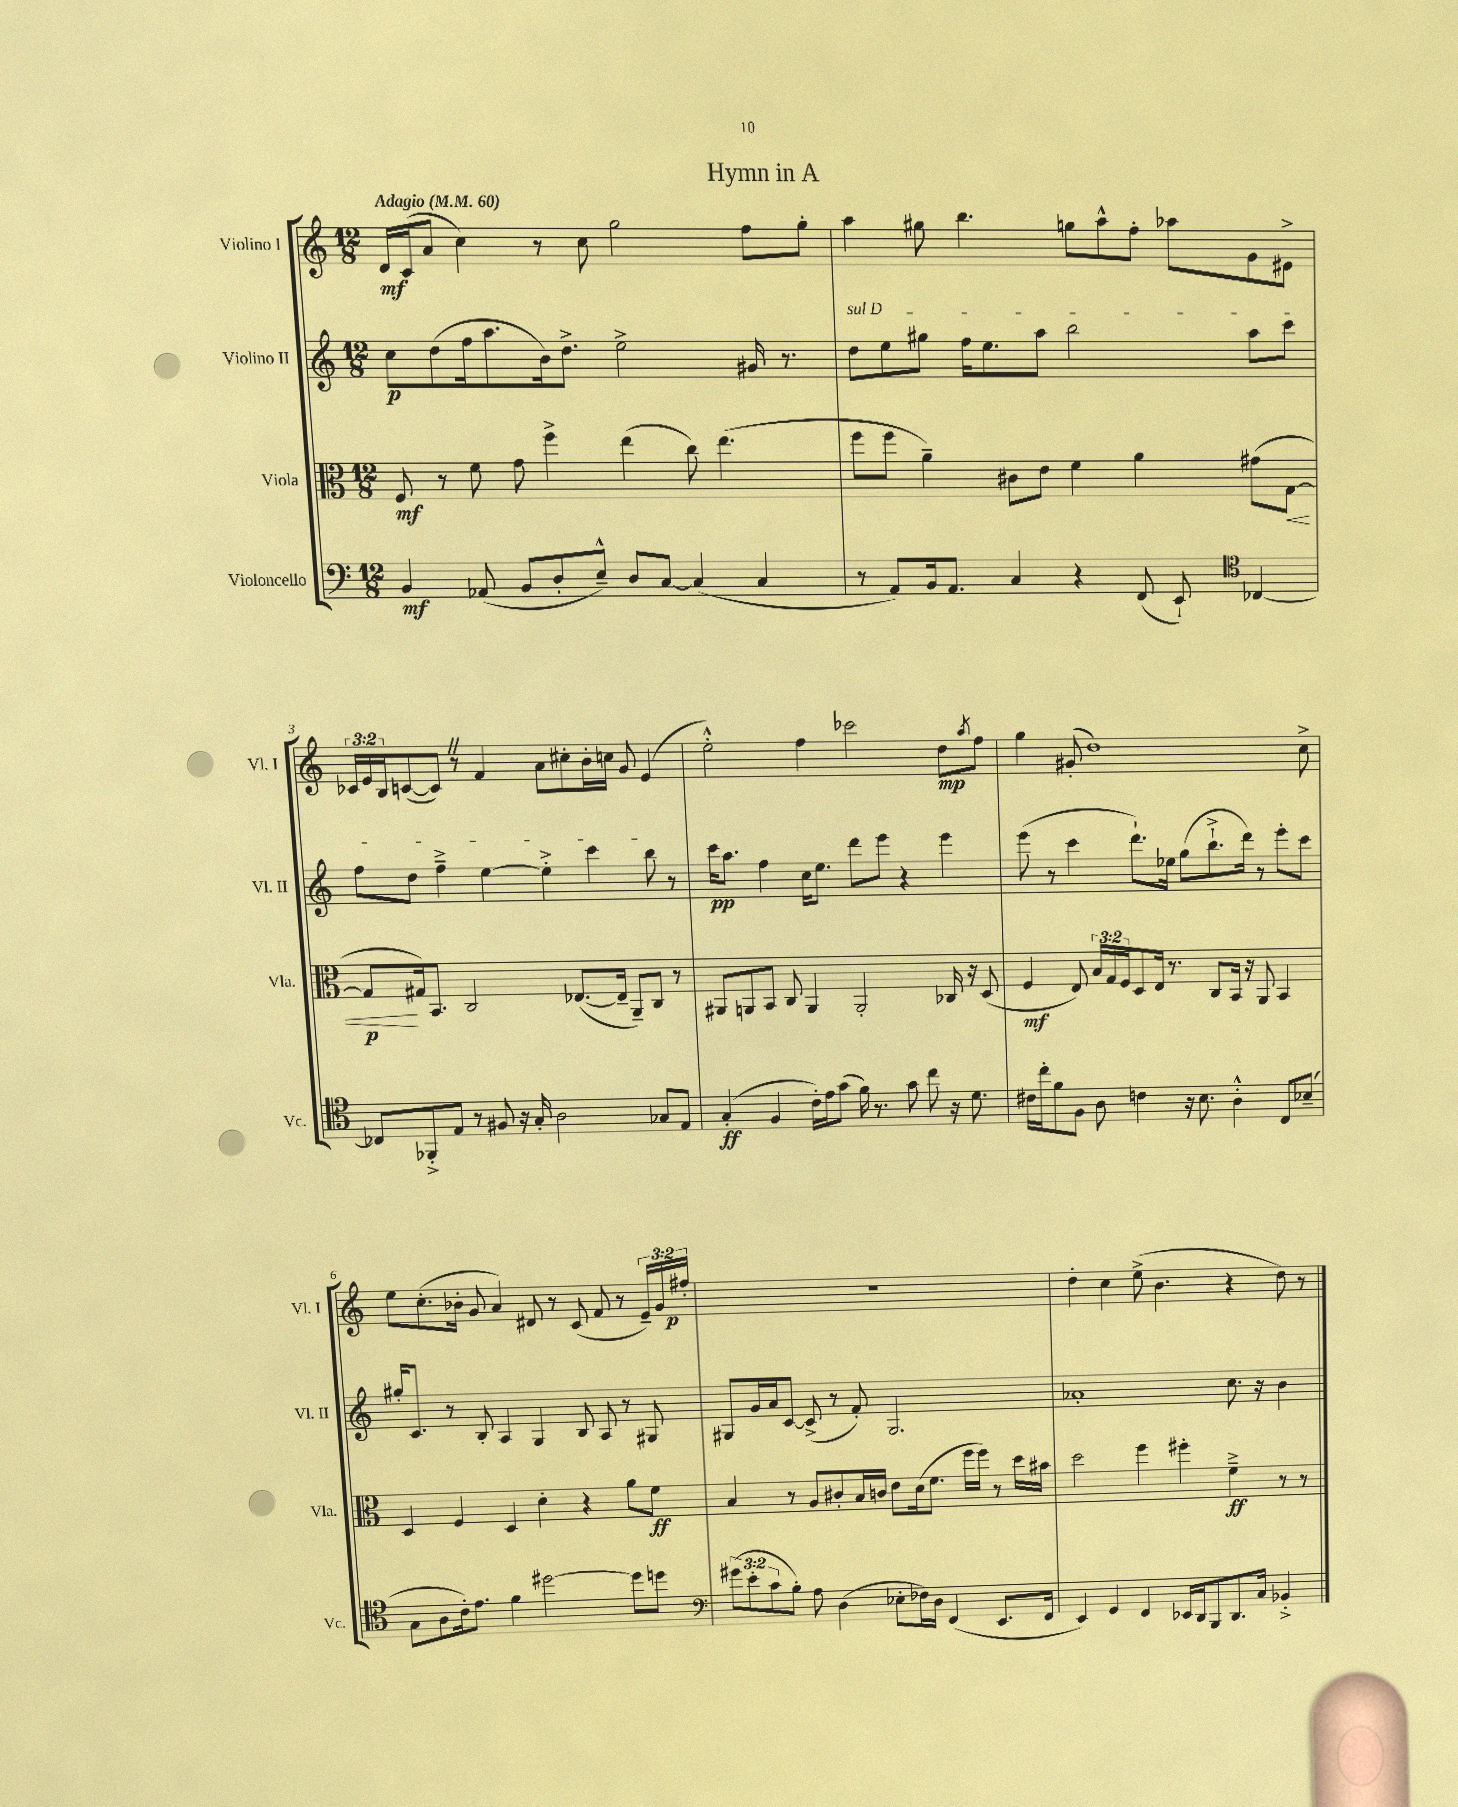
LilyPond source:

\header { title = "Hymn in A" }
<<
\new StaffGroup <<
\new Staff = "s0" \with { instrumentName = "Violino I" shortInstrumentName = "Vl. I" } {
    \clef treble \key c \major \numericTimeSignature \time 12/8 \override Staff.TupletNumber.text = #tuplet-number::calc-fraction-text \tempo "Adagio" 4 = 60
    d'16\mf c'16( a'8 c''4) r8 c''8 g''2 f''8 g''8-. |
    a''4 gis''8 b''4. g''8 a''8-^ f''8-. aes''8 g'8 eis'8-> |
    \tuplet 3/2 { ces'16 e'16 b16 } c'8~( c'8) \once \override BreathingSign.text = \markup { \musicglyph "scripts.caesura.straight" } \breathe r8 f'4 a'8 cis''8-. b'16-. c''16 g'8 e'4( |
    e''2-.-^) f''4 ces'''2 d''8\mp \acciaccatura { a''8 } f''8 |
    g''4 gis'8-.( d''1) c''8-> |
    e''8 c''8.-.( bes'16-. g'8 a'4) dis'8 r8 c'8( f'8 r8 \tuplet 3/2 { e'16--) g'16 fis''16-.\p } |
    R1. |
    d''4-. c''4 e''8->( b'4. r4 d''8) r8 \bar "|." |
}
\new Staff = "s1" \with { instrumentName = "Violino II" shortInstrumentName = "Vl. II" } {
    \clef treble \key c \major \numericTimeSignature \time 12/8
    c''8\p d''8( f''16 a''8. b'16) d''8.-> e''2-> gis'16 r8. |
    \once \override TextSpanner.bound-details.left.text = \markup { \italic "sul D" } d''8\startTextSpan e''8 gis''8 f''16 e''8. a''8 b''2 a''8 c'''8 |
    f''8 d''8 f''4---> e''4~ e''4-.-> c'''4 b''8\stopTextSpan r8 |
    c'''16\pp a''8. f''4 c''16 e''8. d'''8 e'''8 r4 e'''4 |
    e'''8( r8 c'''4 d'''8.-!) ees''16 g''8( b''8.-!-> d'''16) r8 e'''8-. c'''8 |
    gis''16-. c'8. r8 b8-. a4 g4 b8 a8 r8 gis8 |
    gis8 g'16 a'16 c'8~ c'8->( r8 f'8-.) gis2. |
    aes'1-. c''8. r16 b'4 \bar "|." |
}
\new Staff = "s2" \with { instrumentName = "Viola" shortInstrumentName = "Vla." } {
    \clef alto \key c \major \numericTimeSignature \time 12/8 \override Staff.TupletNumber.text = #tuplet-number::calc-fraction-text
    f8\mf r8 f'8 g'8 f''4-> e''4( c''8) e''4.( |
    f''8 f''8 a'4--) cis'8 e'8 f'4 a'4 gis'8( g8~\< |
    g8\p\! gis16) b,8. c2 ees8.~( ees16-- a,8--) c8 r8 |
    ais,8 a,8 b,8 c8 a,4 a,2-. ces16 r16 d8( |
    f4\mf e8) \tuplet 3/2 { b16 g16 f16 } d8 e16 r8. c8 b,16 r16 a,8 b,4 |
    d4 f4 d4 d'4-. r4 a'8 f'8\ff |
    b4 r8 a8 cis'8-. b16 c'16 e'8 d'16( f'8. f''16 f''16) r8 d''16 bis'16 |
    d''2 f''4 fis''4-. f'4--->\ff r8 r8 \bar "|." |
}
\new Staff = "s3" \with { instrumentName = "Violoncello" shortInstrumentName = "Vc." } {
    \clef bass \key c \major \numericTimeSignature \time 12/8 \override Staff.TupletNumber.text = #tuplet-number::calc-fraction-text
    b,4\mf aes,8( b,8 d8-. e8---^) d8 c8~ c4( c4 |
    r8 a,8) b,16 a,8. c4 r4 f,8( e,8-!) \clef tenor ces4~ |
    ces8 fes,8-.-> e8 r8 fis8 r16 g16-. a2 ges8 e8 |
    g4-.\ff( f4 c'16-.) e'16 g'8( f'16) r8. g'8 c''8 r16 d'8. |
    cis'16 c''16-. f'8 f8 a8 c'4 r16 b8. a4-.-^ c8 bes8--( |
    g8 a8 c'16-.) e'8. f'4 dis''2~ dis''8 d''8 |
    \clef bass \tuplet 3/2 { gis'8( e'8-. c'8 } b8-.) a8 d4( ees8-. fes16) d16 f,4( e,8. f,16 |
    e,4) g,4 f,4 ees,16 d,16 b,,8 d,8. c16 bes,4-.-> \bar "|." |
}
>>
>>
